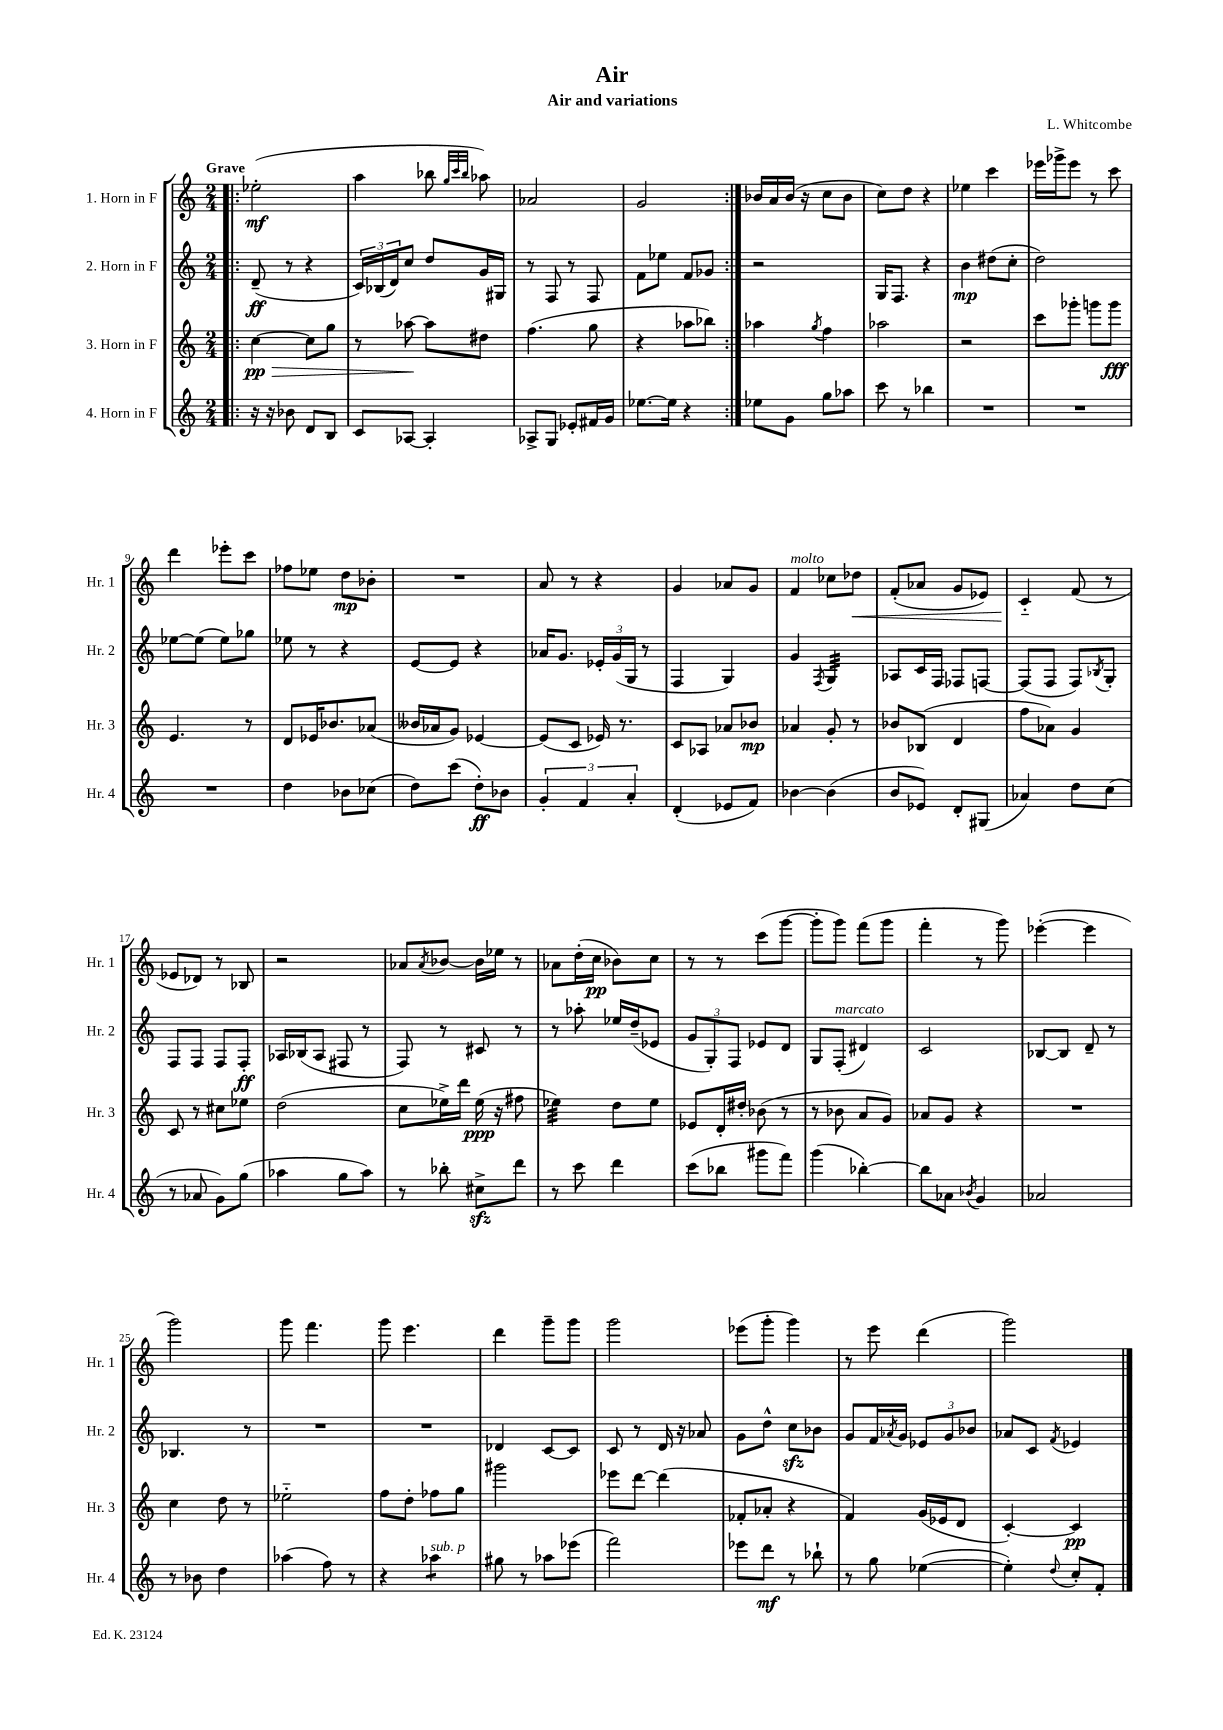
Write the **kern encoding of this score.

**kern	**kern	**kern	**kern
*staff4	*staff3	*staff2	*staff1
*clefG2	*clefG2	*clefG2	*clefG2
*k[]	*k[]	*k[]	*k[]
*M2/4	*M2/4	*M2/4	*M2/4
=!|:	=!|:	=!|:	=!|:
16r	[4cc	(8d~	(2ee-'
16r	.	.	.
8b-	.	8r	.
8d	8cc]	4r	.
8B	8gg	.	.
=	=	=	=
8c	8r	24c)	4aa
.	.	(24B-	.
.	.	24d)	.
[8A-	[8aa-	8cc	.
4A-']	8aa-]	8dd	8bb-
.	.	.	32qqgg
.	.	.	32qqccc
.	.	.	32qqbb-
.	8dd#	16g	8aa-)
.	.	16G#	.
=	=	=	=
8A-^	(4.ff	8r	2a-
8G	.	8F	.
8e-'	.	8r	.
16f#	8gg	8F	.
16g	.	.	.
=	=	=	=
[8.ee-	4r	8f	2g
.	.	8ee-	.
16ee-]	.	.	.
4r	8aa-	8f	.
.	8bb-)	8g-	.
=:|!	=:|!	=:|!	=:|!
8ee-	4aa-	2r	16b-
.	.	.	16a
8g	.	.	(16b-
.	.	.	16r
.	8qgg	.	.
8gg	4ff	.	8cc
8aa-	.	.	8b-
=	=	=	=
8ccc	2aa-	16G	8cc)
.	.	8.F	.
8r	.	.	8dd
4bb-	.	4r	4r
=	=	=	=
2r	2r	4b	4ee-
.	.	(8dd#	4ccc
.	.	8cc'	.
=	=	=	=
2r	8ccc	2dd)	16eee-
.	.	.	16ggg-^
.	8ggg-'	.	8eee-
.	8ggg	.	8r
.	8ggg	.	8ccc
=	=	=	=
2r	4.e	[8ee-	4ddd
.	.	(8ee-]	.
.	.	8ee-)	8eee-'
.	8r	8gg-	8ccc
=	=	=	=
4dd	8d	8ee-	8ff-
.	16e-	8r	8ee-
.	8.b-	.	.
8b-	.	4r	8dd
(8cc-	(8a-	.	8b-'
=	=	=	=
8dd)	16b--	[8e	2r
.	16a-	.	.
(8ccc	8g)	8e]	.
8dd')	[4e-	4r	.
8b-	.	.	.
=	=	=	=
6g'	(8e-]	16a-	8a
.	.	8.g	.
.	8c	.	8r
6f	.	.	.
.	16e-)	24e-'	4r
.	.	(24g	.
.	8.r	.	.
6a'	.	24G	.
.	.	8r	.
=	=	=	=
(4d'	8c	4F	4g
.	8A-	.	.
8e-	8a-	4G)	8a-
8f)	8b-	.	8g
=	=	=	=
[4b-	4a-	4g	4f
.	.	8qF	.
(4b-]	8g'	4G	8cc-
.	8r	.	8dd-
=	=	=	=
8b	8b-	8A-	(8f'
8e-)	(8B-	16c	8a-
.	.	16F	.
8d'	4d	8F-	8g
(8G#	.	[8F	8e-)
=	=	=	=
4a-)	8ff	(8F]	4c'~
.	8a-)	8F	.
8dd	4g	8F)	(8f
.	.	8qB-	.
(8cc	.	8G'	8r
=	=	=	=
8r	8c	8F	8e-
8a-	8r	8F	8d-)
8g)	8cc#	8F	8r
(8gg	8ee-	8F'	8B-
=	=	=	=
4aa-	(2dd	16A-	2r
.	.	(16B-	.
.	.	8A-	.
8gg	.	8F#	.
8aa-)	.	8r	.
=	=	=	=
8r	8cc	8F)	8a-
.	.	.	8qa-
8bb-'	16ee-^)	8r	[8b-
.	16ddd	.	.
8cc#^	(16ee-	8c#	16b-]
.	16r	.	16ee-
8ddd	8ff#	8r	8r
=	=	=	=
8r	4ee-)	8r	8a-
8ccc	.	8aa-'	(16dd'
.	.	.	16cc
4ddd	8dd	16ee-	8b-)
.	.	(16dd~	.
.	8ee-	8e-	8cc
=	=	=	=
(8ccc	8e-	12g	8r
.	.	12G')	.
8bb-	16d'	.	8r
.	.	12F	.
.	16dd#'	.	.
8ggg#	(8b-	8e-	(8ccc
8fff)	8r	8d	[8ggg
=	=	=	=
(4ggg	8r	8G	8ggg']
.	8b-	(8F'	8ggg)
[4bb-')	8a	4d#)	(8fff
.	8g)	.	8ggg
=	=	=	=
8bb-]	8a-	2c	4fff'
8a-	8g	.	.
8qb-	.	.	.
4g	4r	.	8r
.	.	.	8ggg)
=	=	=	=
2a-	2r	[8B-	([4eee-'
.	.	8B-]	.
.	.	8d~	4eee-]
.	.	8r	.
=	=	=	=
8r	4cc	4.B-	2ggg)
8b-	.	.	.
4dd	8dd	.	.
.	8r	8r	.
=	=	=	=
(4aa-	2ee-'~	2r	8ggg
.	.	.	4.fff
8ff)	.	.	.
8r	.	.	.
=	=	=	=
4r	8ff	2r	8ggg
.	8dd'	.	4.eee
4aa-	8ff-	.	.
.	8gg	.	.
=	=	=	=
8gg#	2ggg#	4d-	4ddd
8r	.	.	.
8aa-	.	[8c	8ggg~
(8eee-	.	8c]	8ggg
=	=	=	=
2fff)	8eee-	8c	2ggg
.	[8ddd	8r	.
.	(4ddd]	16d	.
.	.	16r	.
.	.	8a-	.
=	=	=	=
8eee-	8f-'	8g	(8eee-
8ddd	8a-'	8dd^^	8ggg'
8r	4r	8cc	4ggg)
8bb-`	.	8b-	.
=	=	=	=
8r	4f)	8g	8r
8gg	.	16f	8eee
.	.	8qa-	.
.	.	16g	.
([4ee-	(16g	12e-	(4ddd
.	16e-	.	.
.	.	12g	.
.	8d	.	.
.	.	12b-	.
=	=	=	=
4ee-'])	[4c')	8a-	2ggg)
.	.	8c	.
8qqdd	.	8qf	.
8cc'	4c]	4e-	.
8f'	.	.	.
==	==	==	==
*-	*-	*-	*-
